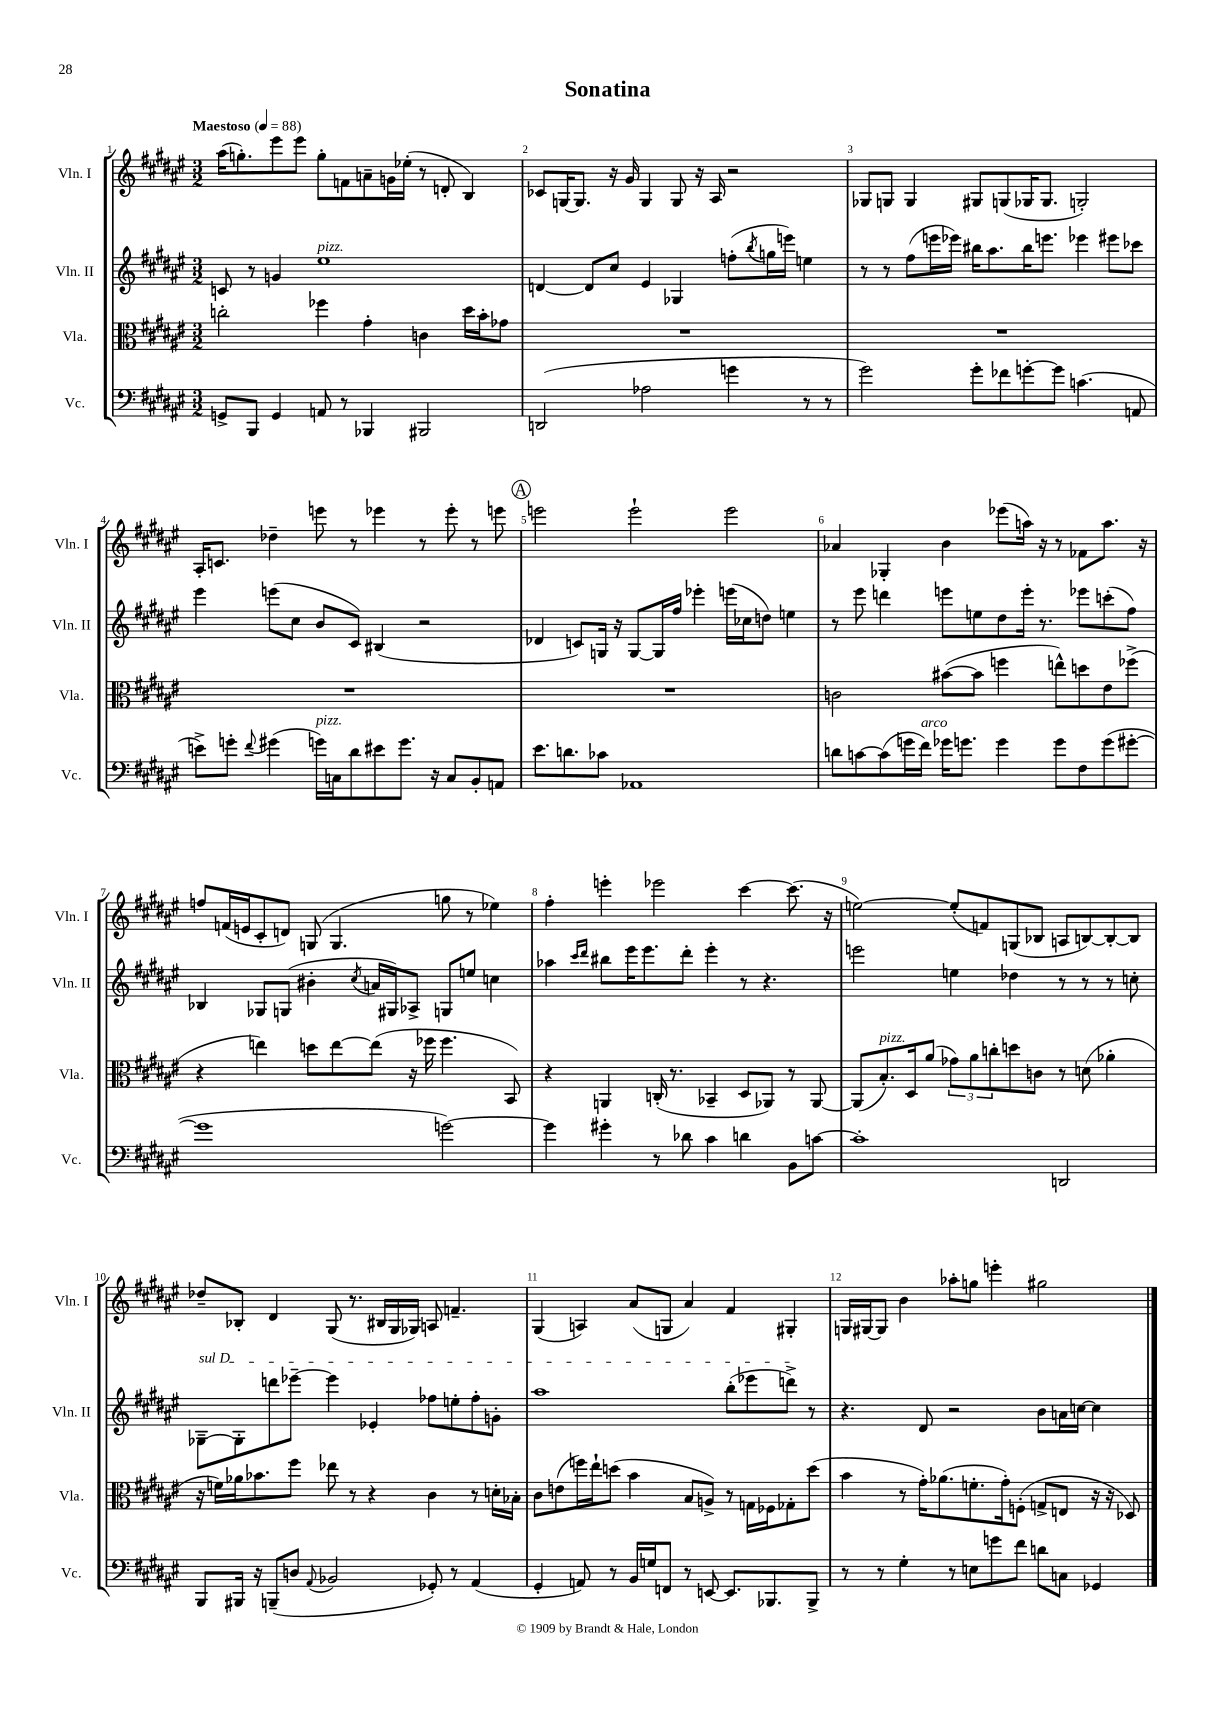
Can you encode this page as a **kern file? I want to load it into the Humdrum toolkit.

**kern	**kern	**kern	**kern
*staff4	*staff3	*staff2	*staff1
*clefF4	*clefC3	*clefG2	*clefG2
*k[f#c#g#d#a#e#]	*k[f#c#g#d#a#e#]	*k[f#c#g#d#a#e#]	*k[f#c#g#d#a#e#]
*M3/2	*M3/2	*M3/2	*M3/2
*MM88	*MM88	*MM88	*MM88
8GG^	2cc'	8c	(16aa#
.	.	.	8.gg')
8BBB	.	8r	.
4GG	.	4g	8eee#
.	.	.	8eee#
8AA	4ff-	1ee#	8gg'
8r	.	.	8f
4BBB-	4g#'	.	8a~
.	.	.	16g
.	.	.	(16ee-'
2BBB#	4c	.	8r
.	.	.	8d'
.	16dd#	.	4B)
.	16b'	.	.
.	8g-	.	.
=	=	=	=
(2DD	1.r	[4d	8c-
.	.	.	[16G
.	.	.	8.G]
.	.	8d]	.
.	.	8cc#	16r
.	.	.	16g#
2A-	.	4e#	4G
.	.	4G-	8G
.	.	.	16r
.	.	.	16A#
4g	.	(8ff'	2r
.	.	8qbb	.
.	.	16gg	.
.	.	16eee)	.
8r	.	4ee	.
8r	.	.	.
=	=	=	=
2g#)	1.r	8r	8G-
.	.	8r	8G
.	.	(8ff#	4G
.	.	16eee	.
.	.	16eee-)	.
8g#'	.	16bb#	8G#
.	.	8.aa#	.
8f-	.	.	(8G
[8g'	.	16bb#	16G-
.	.	8.eee	8.G-
8g]	.	.	.
(4.c	.	4eee-	2G')
.	.	8eee#	.
8AA	.	8ccc-	.
=	=	=	=
8e^)	1.r	4eee#	16A#'
.	.	.	8.c
8g'	.	.	.
8qqf#	.	.	.
(4g#	.	(8eee	4dd-~
.	.	8cc#	.
16g)	.	8b	8eee
16C	.	.	.
8d#	.	8c#)	8r
8e#	.	(4B#	4eee-
8.g	.	.	.
.	.	2r	8r
16r	.	.	.
8C	.	.	8eee-'
8BB'	.	.	8r
8AA	.	.	8eee
=	=	=	=
8.e#	1.r	4d-	2eee
8.d	.	.	.
.	.	8c)	.
8c-	.	16G	.
.	.	16r	.
1AA-	.	[8G	2eee`
.	.	16G]	.
.	.	16ff#	.
.	.	4eee-'	.
.	.	(16eee	2eee
.	.	16cc-	.
.	.	8dd)	.
.	.	4ee	.
=	=	=	=
8d	2c	8r	4a-
[8c	.	8eee#	.
(8c]	.	4ddd	4G-'
16g	.	.	.
16f#)	.	.	.
16g-	([8b#	8eee	4b
8.g	.	.	.
.	8b#]	8ee	.
4g	4ff	8dd#	(8eee-
.	.	16eee'	16aa)
.	.	8.r	16r
8g	8ee^^)	.	8r
8F#	8dd	8eee-	8f-
(8g	8e#	(8ccc'	8.aa
[8g#'	(8ff-^	8ff#)	.
.	.	.	16r
=	=	=	=
1g#]	4r	4B-	8ff
.	.	.	(16f
.	.	.	16e
.	4ee)	8G-	8c#'
.	.	(8G	8d)
.	8dd	4b#'	(8G
.	[8ee	.	4.G
.	.	8qcc#	.
.	(8ee]	16a	.
.	.	16G#)	.
.	16r	8A-^	.
.	16ff-	.	.
[2g)	4.ff-	8G	8gg
.	.	8ee	8r
.	.	4cc	4ee-)
.	8BB)	.	.
=	=	=	=
4g]	4r	4aa-	4ff#'
.	.	16qqccc#	.
.	.	16qqddd#	.
4g#'	4AA	8bb#	4eee'
.	.	16eee#	.
.	.	8.eee#	.
8r	(16C'	.	2eee-
.	8.r	.	.
8d-	.	8ddd#'	.
4c#	4BB-~	4eee#'	.
4d	8D#	8r	[4ccc#
.	8AA-)	4.r	.
8BB	8r	.	(8.ccc#]
[8c	[8AA-	.	.
.	.	.	16r
=	=	=	=
1c']	(8AA-]	2eee	[2ee)
.	8.B')	.	.
.	16D#	.	.
.	(8a#	.	.
.	12g-)	4ee	(8ee']
.	12a#	.	.
.	.	.	8f)
.	12cc'	.	.
.	8dd	4dd-	(8G
.	8c	.	8B-
2DD	8r	8r	8A
.	(8d	8r	[8B)
.	4a-'	8r	8B'_
.	.	8cc'	8B]
=	=	=	=
8BBB	16r	[8G-~	8dd-~
.	16f)	.	.
16BBB#	16a-	8G-']	8B-'
16r	8.b-	.	.
(8BBB~	.	8ddd	4d#
8D	8ff#	[8eee-~	.
8qqAA#	.	.	.
2BB-	8ee-	4eee-]	(8G#
.	8r	.	8.r
.	4r	4e-'	.
.	.	.	16B#
.	.	.	16G#
.	.	.	16G-)
8GG-')	4c#	8ff-	8A
8r	.	8ee'	4.f~
(4AA#	8r	8ff-'	.
.	16d'	8g'	.
.	16B-'	.	.
=	=	=	=
4GG#'	8c#	1aa#	(4G#
.	(8e	.	.
8AA)	16ff)	.	4A)
.	16ee#`	.	.
8r	(8dd	.	.
16BB	4b	.	(8a#
16G	.	.	.
8FF	.	.	8G
8r	8B	.	4a#)
[8EE	8A^)	.	.
8.EE]	8r	(8bb'	4f#
.	16G	8eee-	.
8.BBB-	16F-	.	.
.	8G-'	8ddd^)	4G#'
8BBB-^	(8dd	8r	.
=	=	=	=
8r	4b	4.r	16G
.	.	.	[16G#
8r	.	.	8G#]
4G#'	8r	.	4b
.	16g#')	8d#	.
.	(8.a-	.	.
8r	.	2r	8aa-'
8E	8.f'	.	8gg
8g	.	.	4eee'
.	16g#')	.	.
8f#	(8F'	.	.
8d	8G^	8b	2gg#
8C	8E	16a	.
.	.	[16cc	.
4GG-	16r	4cc]	.
.	16r	.	.
.	8D-)	.	.
==	==	==	==
*-	*-	*-	*-
